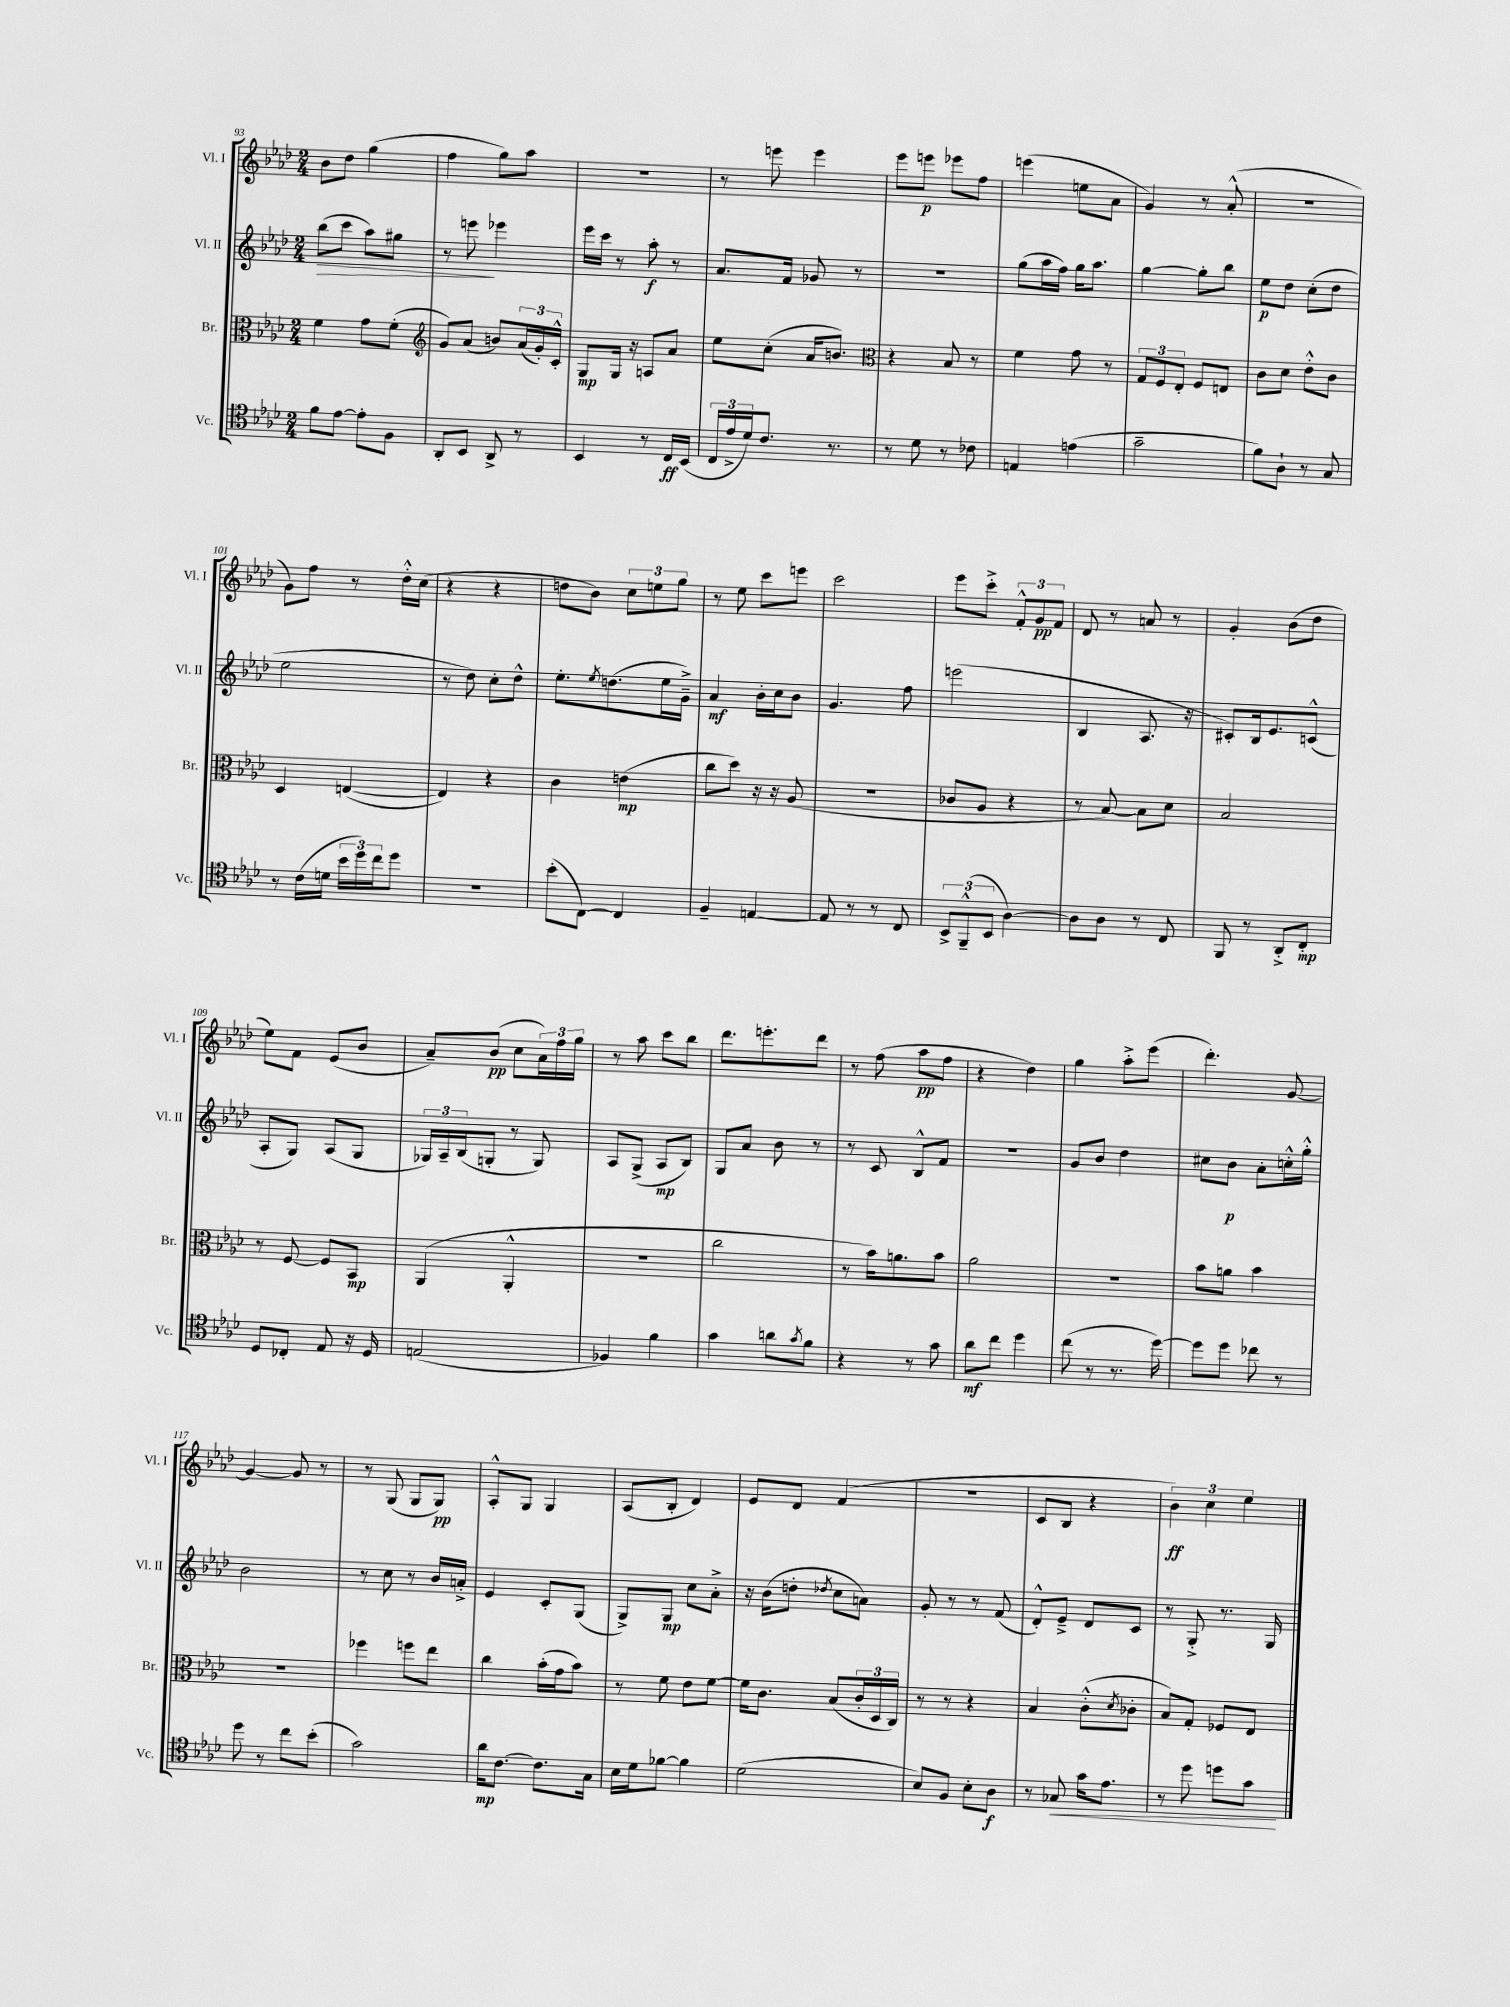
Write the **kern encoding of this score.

**kern	**dynam	**kern	**dynam	**kern	**dynam	**kern	**dynam
*part4	*part4	*part3	*part3	*part2	*part2	*part1	*part1
*staff4	*staff4	*staff3	*staff3	*staff2	*staff2	*staff1	*staff1
*I"Vc.	*	*I"Br.	*	*I"Vl. II	*	*I"Vl. I	*
*I'Vc.	*	*I'Br.	*	*I'Vl. II	*	*I'Vl. I	*
*clefC4	*	*clefC3	*	*clefG2	*	*clefG2	*
*k[b-e-a-d-]	*	*k[b-e-a-d-]	*	*k[b-e-a-d-]	*	*k[b-e-a-d-]	*
*M2/4	*	*M2/4	*	*M2/4	*	*M2/4	*
=93	=93	=93	=93	=93	=93	=93	=93
!	!	!	!	!	!LO:HP:b	!	!
8f\L	.	4f\	.	(8bb-\L	>	8b-\L	.
[8e-\J	.	.	.	8ccc\J	.	8dd-\J	.
8e-'\L]	.	8g\L	.	8aa-\L)	.	(4gg\	.
8F\J	.	(8f'\J	.	8gg#X\J	.	.	.
=94	=94	=94	=94	=94	=94	=94	=94
*	*	*clefG2	*	*	*	*	*
8AA-'/L	.	8g/L)	.	8r	.	4ff\	.
8BB-/J	.	(8a-/J	.	8eeen\	.	.	.
8AA-^/	.	8bn/L)	.	4eee-X\	]	8gg\L)	.
8r	.	(24a-/L	.	.	.	8aa-\J	.
.	.	24g'/)	.	.	.	.	.
.	.	24c'^^/JJ	.	.	.	.	.
=95	=95	=95	=95	=95	=95	=95	=95
4BB-/	.	8G/L	mp	16eee-\LL	.	2r	.
.	.	.	.	16ccc\JJ	.	.	.
.	.	16G/Jk	.	8r	.	.	.
.	.	16r	.	.	.	.	.
8r	.	8An/L	.	8aa-'\	f	.	.
16C/LL	ff	8a-/J	.	8r	.	.	.
(16BB-/JJ	.	.	.	.	.	.	.
=96	=96	=96	=96	=96	=96	=96	=96
24C/LL	.	8ee-\L	.	8.a-/L	.	8r	.
24e-^/	.	.	.	.	.	.	.
24d-/J)	.	.	.	.	.	.	.
8.c/J	.	(8cc'\J	.	.	.	8eeen\	.
.	.	.	.	16f/Jk	.	.	.
.	.	16a-/KL	.	8g-X/	.	4eee\	.
8.r	.	8.bn/J)	.	.	.	.	.
.	.	.	.	8r	.	.	.
=97	=97	=97	=97	=97	=97	=97	=97
*	*	*clefC3	*	*	*	*	*
8r	.	4r	.	2r	.	8eee-\L	.
8d-\	.	.	.	.	.	8eeen\J	p
8r	.	8B-/	.	.	.	8eee-X\L	.
8c-X\	.	8r	.	.	.	8ff\J	.
=98	=98	=98	=98	=98	=98	=98	=98
4En/	.	4f\	.	(8gg\L	.	(4eeen\	.
.	.	.	.	16aa-\L	.	.	.
.	.	.	.	16ff\JJ)	.	.	.
(4en\	.	8g\	.	16gg\KL	.	8een\L	.
.	.	.	.	8.aa-\J	.	.	.
.	.	8r	.	.	.	8a-\J	.
=99	=99	=99	=99	=99	=99	=99	=99
2g~\	.	12G/L	.	[4gg\	.	4g/)	.
.	.	12F/	.	.	.	.	.
.	.	12E-'/J	.	.	.	.	.
.	.	8F/L	.	8gg'\L]	.	8r	.
.	.	8En/J	.	8bb-\J	.	(8a-'^^/	.
=100	=100	=100	=100	=100	=100	=100	=100
8f\L)	.	8c\L	.	8ee-\L	p	2r	.
8A-`\J	.	8d-\J	.	8dd-\J	.	.	.
8r	.	8e-'^^\L	.	(8cc'\L	.	.	.
8G/	.	8c\J	.	8dd-\J	.	.	.
!!LO:LB:g=z
=101	=101	=101	=101	=101	=101	=101	=101
8r	.	4D-/	.	2ee-\	.	8g\L)	.
(16c\LL	.	.	.	.	.	8ff\J	.
16dn\JJ	.	.	.	.	.	.	.
24b-\LL	.	([4En/	.	.	.	8r	.
24dd-\)	.	.	.	.	.	.	.
24cc\J	.	.	.	.	.	.	.
8dd-\J	.	.	.	.	.	16dd-'^^\LL	.
.	.	.	.	.	.	(16cc\JJ	.
=102	=102	=102	=102	=102	=102	=102	=102
2r	.	4E/])	.	8r	.	4r	.
.	.	.	.	8dd-\)	.	.	.
.	.	4r	.	8cc'\L	.	4r	.
.	.	.	.	8dd-^^\J	.	.	.
=103	=103	=103	=103	=103	=103	=103	=103
(8b-'\L	.	4c\	.	8.ee-'\L	.	8ddn\L	.
[8C\J)	.	.	.	.	.	8b-\J)	.
.	.	.	.	8qee-/	.	.	.
.	.	.	.	(8.ddn\	.	.	.
4C/]	.	(4en\	mp	.	.	12cc\L	.
.	.	.	.	.	.	12een\	.
.	.	.	.	16ee-\L	.	.	.
.	.	.	.	.	.	12gg\J	.
.	.	.	.	16g~^\JJ)	.	.	.
=104	=104	=104	=104	=104	=104	=104	=104
4F~/	.	8cc\L	.	4a-/	mf	8r	.
.	.	8dd-\J)	.	.	.	8ee-\	.
[4En/	.	16r	.	16b-'\LL	.	8ccc\L	.
.	.	16r	.	16cc\J	.	.	.
.	.	(8A-/	.	8b-\J	.	8eeen\J	.
=105	=105	=105	=105	=105	=105	=105	=105
8E/]	.	2r	.	4.g/	.	2ccc\	.
8r	.	.	.	.	.	.	.
8r	.	.	.	.	.	.	.
8C/	.	.	.	8ff\	.	.	.
=106	=106	=106	=106	=106	=106	=106	=106
12BB-^/L	.	8c-X/L	.	(2eeen\	.	8eee-\L	.
(12FF~^^/	.	.	.	.	.	.	.
.	.	8A-/J	.	.	.	8ccc'^\J	.
12BB-/J	.	.	.	.	.	.	.
[4A-\)	.	4r	.	.	.	12f'^^/L	.
.	.	.	.	.	.	12g/	pp
.	.	.	.	.	.	12f/J	.
=107	=107	=107	=107	=107	=107	=107	=107
8A-\L]	.	8r	.	4B-/	.	8d-/	.
8A-\J	.	[8B-/)	.	.	.	8r	.
8r	.	8B-\L]	.	8.A-/	.	8an/	.
8C/	.	8d-\J	.	.	.	8r	.
.	.	.	.	16r	.	.	.
=108	=108	=108	=108	=108	=108	=108	=108
8FF/	.	2B-/	.	8c#X'/L)	.	4g'/	.
8r	.	.	.	16B-/k	.	.	.
.	.	.	.	8.e-/	.	.	.
8AA-'^/L	.	.	.	.	.	(8b-\L	.
8C'/J	mp	.	.	(8cn^^/J	.	8dd-\J	.
!!LO:LB:g=z
=109	=109	=109	=109	=109	=109	=109	=109
8D-/L	.	8r	.	8A-'/L	.	8ee-\L)	.
8C-X'/J	.	[8F/	.	8G/J)	.	8f\J	.
8E-/	.	8F/L]	.	(8A-/L	.	(8e-/L	.
16r	.	8BB-/J	mp	8G/J	.	8b-/J	.
16D-/	.	.	.	.	.	.	.
=110	=110	=110	=110	=110	=110	=110	=110
(2En/	.	(4AA-/	.	24G-X/LL)	.	8a-~/L)	.
.	.	.	.	24A-~/	.	.	.
.	.	.	.	(24B-/J	.	.	.
.	.	.	.	8Gn'/J	.	(8b-/J	pp
.	.	4AA-'^^/	.	8r	.	8cc\L	.
.	.	.	.	8G/)	.	24a-\L)	.
.	.	.	.	.	.	24ff\	.
.	.	.	.	.	.	24gg\JJ	.
=111	=111	=111	=111	=111	=111	=111	=111
4F-X/)	.	2r	.	8A-/L	.	8r	.
.	.	.	.	(8G^/J	.	8aa-\	.
4f\	.	.	.	8A-/L	mp	8ccc\L	.
.	.	.	.	8B-/J)	.	8bb-\J	.
=112	=112	=112	=112	=112	=112	=112	=112
4g\	.	2cc\	.	8G/L	.	8.ddd-\L	.
.	.	.	.	8a-/J	.	.	.
.	.	.	.	.	.	8.eeen'\	.
8an\L	.	.	.	8b-\	.	.	.
8qg/	.	.	.	.	.	.	.
8f\J	.	.	.	8r	.	8ddd-\J	.
=113	=113	=113	=113	=113	=113	=113	=113
4r	.	8r	.	8r	.	8r	.
.	.	16b-\KL)	.	8c/	.	(8ff\	.
.	.	8.an\	.	.	.	.	.
8r	.	.	.	8B-^^/L	.	8aa-\L	pp
8g\	.	8b-\J	.	8f/J	.	8ff\J	.
=114	=114	=114	=114	=114	=114	=114	=114
8a-\L	mf	2a-\	.	2r	.	4r	.
8cc\J	.	.	.	.	.	.	.
4dd-\	.	.	.	.	.	4dd-\)	.
=115	=115	=115	=115	=115	=115	=115	=115
(8cc\	.	2r	.	8g/L	.	4gg\	.
8r	.	.	.	8b-/J	.	.	.
8.r	.	.	.	4dd-\	.	8aa-'^\L	.
.	.	.	.	.	.	(8eee-\J	.
[16dd-\)	.	.	.	.	.	.	.
=116	=116	=116	=116	=116	=116	=116	=116
8dd-\L]	.	8b-\L	.	8cc#X\L	.	4.ddd-'\)	.
8dd-\J	.	8an\J	.	8b-\J	p	.	.
8cc-X\	.	4b-\	.	8a-'\L	.	.	.
8r	.	.	.	16ccn'^^\L	.	[8g/	.
.	.	.	.	16gg'^^\JJ	.	.	.
!!LO:LB:g=z
=117	=117	=117	=117	=117	=117	=117	=117
8dd-\	.	2r	.	2b-\	.	4g/_	.
8r	.	.	.	.	.	.	.
8cc\L	.	.	.	.	.	8g/]	.
(8b-'\J	.	.	.	.	.	8r	.
=118	=118	=118	=118	=118	=118	=118	=118
2g\)	.	4ff-X\	.	8r	.	8r	.
.	.	.	.	8cc\	.	(8G/	.
.	.	8ffn\L	.	8r	.	8G/L	.
.	.	8ee-\J	.	16b-/LL	.	8G/J)	pp
.	.	.	.	16an'^/JJ	.	.	.
=119	=119	=119	=119	=119	=119	=119	=119
16a-\KL	mp	4cc\	.	4e-/	.	8A-'^^/L	.
[8.c\J	.	.	.	.	.	.	.
.	.	.	.	.	.	8G/J	.
8.c\L]	.	(16b-'\LL	.	8c'/L	.	4G/	.
.	.	16g\J	.	.	.	.	.
.	.	8b-\J)	.	(8G/J	.	.	.
16G\Jk	.	.	.	.	.	.	.
=120	=120	=120	=120	=120	=120	=120	=120
16B-\LL	.	8r	.	8G^/L)	.	(8A-/L	.
16d-\J	.	.	.	.	.	.	.
[8f-X\J	.	8f\	.	8G/J	mp	8B-'/J	.
4f-\]	.	8e-\L	.	8cc\L	.	4d-/)	.
.	.	[8f\J	.	8a-'^\J	.	.	.
=121	=121	=121	=121	=121	=121	=121	=121
(2d-\	.	16f\KL]	.	16r	.	8e-/L	.
.	.	8.c\J	.	(16b-\KL	.	.	.
.	.	.	.	8ddn'\J	.	8d-/J	.
.	.	.	.	8qdd-X/	.	.	.
.	.	(8B-/L	.	8cc\L	.	(4f/	.
.	.	24c'/L	.	8an\J)	.	.	.
.	.	24D-/	.	.	.	.	.
.	.	24C/JJ)	.	.	.	.	.
=122	=122	=122	=122	=122	=122	=122	=122
8B-/L)	.	8r	.	8g'/	.	2r	.
8F/J	.	8r	.	8r	.	.	.
8B-'\L	.	4r	.	8r	.	.	.
8A-\J	f	.	.	(8f/	.	.	.
=123	=123	=123	=123	=123	=123	=123	=123
8r	.	4B-/	.	8d-'^^/L)	.	8c/L	.
!	!LO:HP:b	!	!	!	!	!	!
8G-X/	<	.	.	8e-~^/J	.	8B-/J	.
16g\KL	.	(8c'^^\L	.	8d-/L	.	4r	.
8.e-\J	.	.	.	.	.	.	.
.	.	8qd-/	.	.	.	.	.
.	.	8c-X'\J	.	8c/J	.	.	.
=124	=124	=124	=124	=124	=124	=124	=124
8r	.	8B-/L)	.	8r	.	6b-\)	ff
8dd-\	.	8G'/J	.	8G'^/	.	.	.
.	.	.	.	.	.	6cc\	.
8ddn\L	.	8F-X/L	.	8.r	.	.	.
.	.	.	.	.	.	6ee-\	.
8g\J	.	8E-/J	.	.	.	.	.
.	.	.	.	16G/	.	.	.
.	[	.	.	.	.	.	.
==	==	==	==	==	==	==	==
*-	*-	*-	*-	*-	*-	*-	*-
